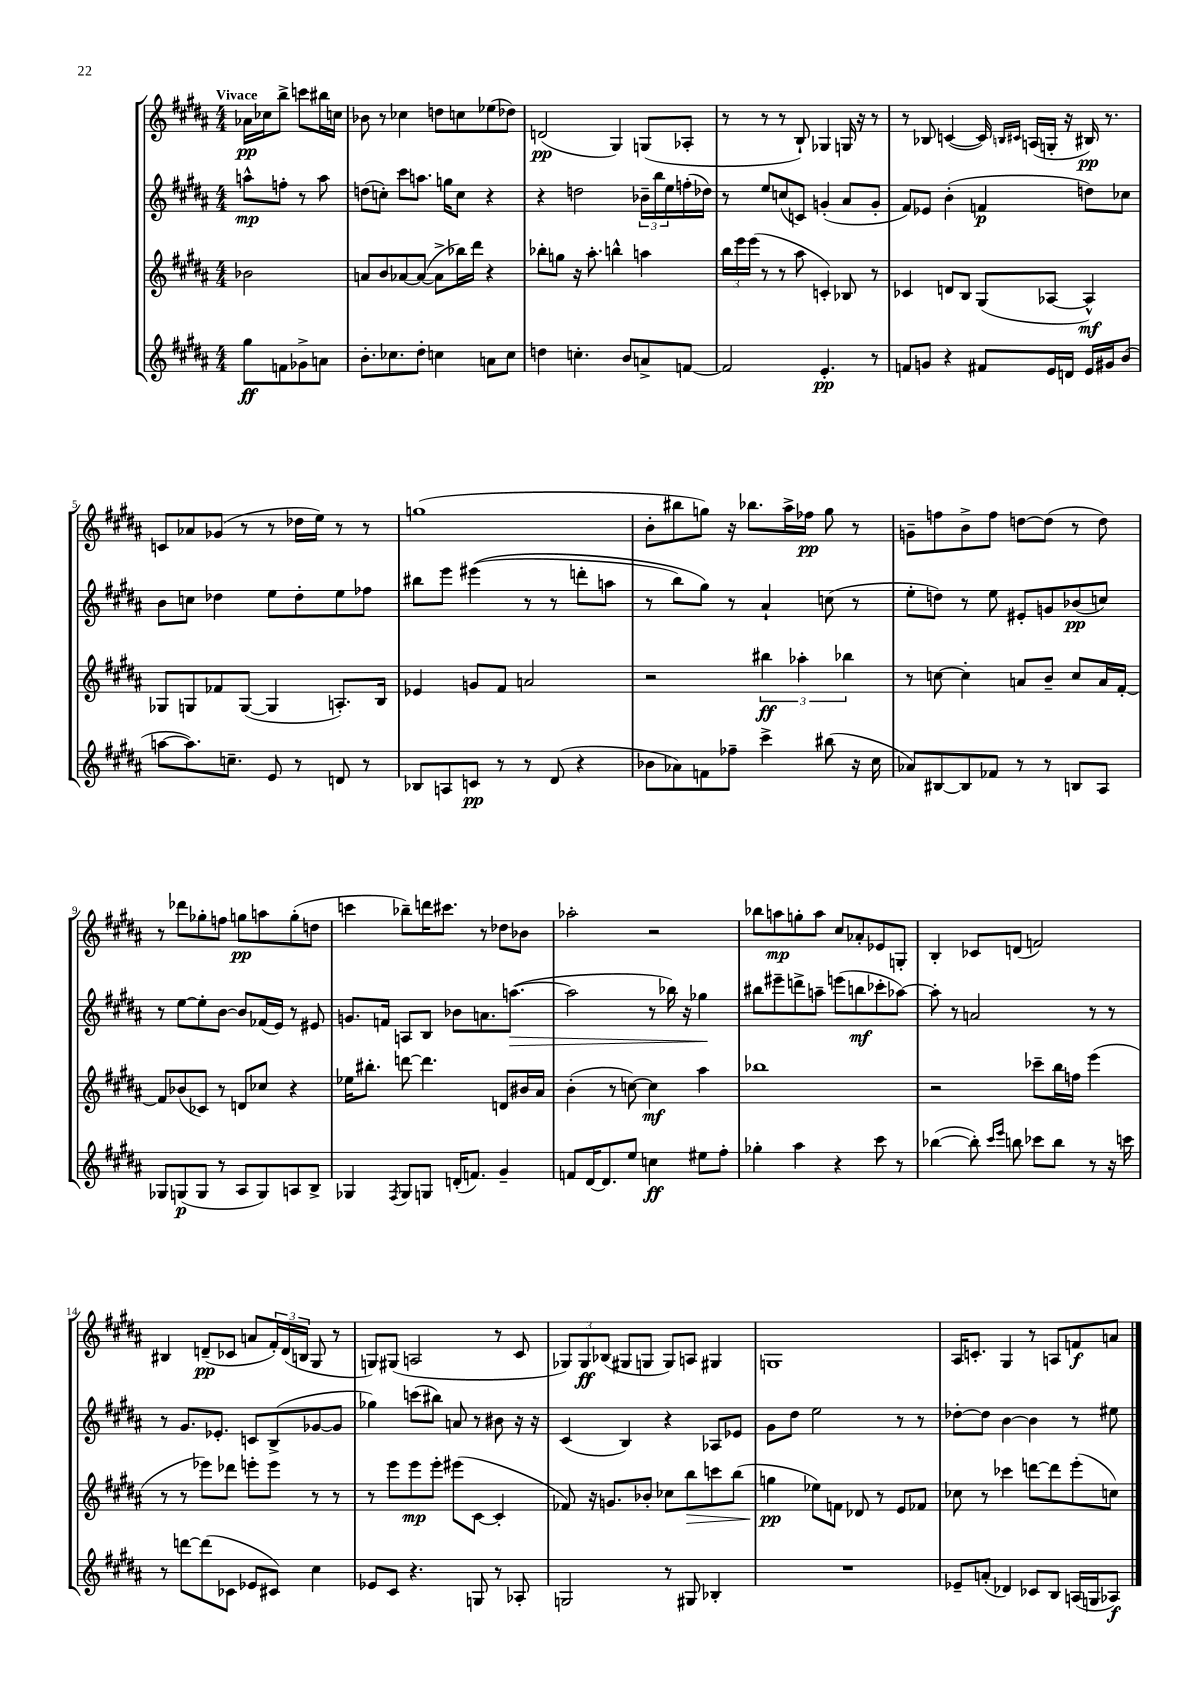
<<
\new StaffGroup <<
\new Staff = "s0" {
    \clef treble \key b \major \numericTimeSignature \time 4/4 \partial 2 \tempo "Vivace"
    aes'16\pp ces''16 b''8-> c'''8 bis''16 c''16 |
    bes'8 r8 ces''4 d''8 c''8 ees''8( des''8) |
    d'2\pp( gis4) g8( aes8-. |
    r8 r8 r8 b8-!) ges4 g16 r16 r8 |
    r8 bes8 c'4~( c'16) \grace { b16 cis'16 } a16( g16-. r16 bis16\pp) r8. |
    c'8 aes'8 ges'8( r8 r8 des''16 e''16) r8 r8 |
    g''1( |
    b'8-. bis''8 g''8) r16 bes''8. ais''16-> fes''16\pp g''8 r8 |
    g'8-- f''8 b'8-> f''8 d''8~ d''8( r8 d''8) |
    r8 des'''8 ges''8-. f''8 g''8\pp a''8 g''8-.( d''8 |
    c'''4 bes''8--) d'''16 cis'''8. r8 des''8 bes'8 |
    aes''2-. r2 |
    bes''8 a''8\mp g''8-. a''8 cis''8 aes'8-. ees'8 g8-. |
    b4-. ces'8 d'8( f'2) |
    bis4 d'8--\pp( ces'8 a'8 \tuplet 3/2 { fis'16-.) d'16( b16 } gis8 r8 |
    g8) gis8( a2 r8 cis'8 |
    \tuplet 3/2 { ges8) ges8\ff bes8( } gis8 g8 g8) a8 gis4 |
    g1 |
    ais16 c'8.-. gis4 r8 a8 f'8\f a'8 \bar "|." |
}
\new Staff = "s1" {
    \clef treble \key b \major \numericTimeSignature \time 4/4 \partial 2
    a''8-^\mp f''8-. r8 a''8 |
    d''8( c''8-.) cis'''8 a''8. g''16 c''8 r4 |
    r4 d''2 \tuplet 3/2 { bes'16-- b''16 e''16 } f''16-.( des''16) |
    r8 e''8 c''8( c'8) g'4-.( ais'8 g'8-. |
    fis'8) ees'8 b'4-.( f'4\p d''8) ces''8 |
    b'8 c''8 des''4 e''8 des''8-. e''8 fes''8 |
    bis''8 e'''8 eis'''4(\( r8 r8 d'''8-. a''8 |
    r8 b''8) gis''8\) r8 ais'4-! c''8( r8 |
    e''8-. d''8) r8 e''8 eis'8-. g'8 bes'8\pp( c''8) |
    r8 e''8~ e''8-. b'8~ b'8 fes'16( e'16) r8 eis'8 |
    g'8. f'16 a8 b8 bes'8 a'8. a''8.~\>( |
    a''2 r8 bes''16) r16 ges''4\! |
    bis''8 eis'''8-- d'''8-> a''8-- e'''8( b''8\mf ces'''8-. aes''8~) |
    aes''8-. r8 a'2 r8 r8 |
    r8 gis'8. ees'8.-. c'8 b8->( ges'8~ ges'8 |
    ges''4) c'''8( bis''8) a'8 r8 bis'8 r16 r16 |
    cis'4( b4) r4 aes8 ees'8 |
    gis'8 dis''8 e''2 r8 r8 |
    des''8~-. des''8 b'4~ b'4 r8 eis''8 \bar "|." |
}
\new Staff = "s2" {
    \clef treble \key b \major \numericTimeSignature \time 4/4 \partial 2
    bes'2 |
    a'8 b'8 aes'8~ aes'8~( aes'8-> bes''16) dis'''16 r4 |
    bes''8-. g''8 r16 ais''8.-. b''4-^ a''4 |
    \tuplet 3/2 { b''16 e'''16 e'''16( } r8 r8 ais''8 c'4-.) bes8 r8 |
    ces'4 d'8 b8 gis8( aes8~ aes4-^\mf) |
    ges8 g8 fes'8 g8~( g4 a8.-.) b16 |
    ees'4 g'8 fis'8 a'2 |
    r2 \tuplet 3/2 { bis''4\ff aes''4-. bes''4 } |
    r8 c''8~ c''4-. a'8 b'8-- c''8 a'16 fis'16~-. |
    fis'8 bes'8( ces'8) r8 d'8 ces''8 r4 |
    ees''16 bis''8.-. d'''8~ d'''4. d'8 bis'16 ais'16 |
    b'4-.( r8 c''8~) c''4\mf ais''4 |
    bes''1 |
    r2 ces'''8-- b''16 f''16 e'''4( |
    r8 r8 ees'''8) des'''8 e'''8-. e'''8 r8 r8 |
    r8 e'''8 e'''8\mp e'''8-. eis'''8( cis'8~ cis'4-. |
    fes'8) r16 g'8. bes'8-. ces''8 b''8\> c'''8 b''8( |
    g''4\pp\! ees''8) f'8 des'8 r8 e'8 fes'8 |
    ces''8 r8 ces'''4 d'''8~ d'''8 e'''8-.( c''8) \bar "|." |
}
\new Staff = "s3" {
    \clef treble \key b \major \numericTimeSignature \time 4/4 \partial 2
    gis''8\ff f'8 ges'8-> a'8 |
    b'8.-. ces''8. dis''8-. c''4 a'8 c''8 |
    d''4 c''4.-. b'8 a'8-> f'8~ |
    f'2 e'4.-.\pp r8 |
    f'8 g'8 r4 fis'8 e'16 d'16 e'16 gis'16 b'8( |
    a''8~ a''8.) c''8.-- e'8 r8 d'8 r8 |
    bes8 a8 c'8\pp r8 r8 dis'8( r4 |
    bes'8 aes'8) f'8 fes''8-- cis'''4-> bis''8( r16 cis''16 |
    aes'8) bis8~ bis8 fes'8 r8 r8 b8 ais8 |
    ges8 g8\p( g8 r8 ais8 g8) a8 b8-> |
    ges4 \acciaccatura { fis8 } ges8 g8 d'16-.( f'8.) gis'4-- |
    f'8 dis'16~ dis'8. e''8 c''4\ff eis''8 fis''8-. |
    ges''4-. ais''4 r4 cis'''8 r8 |
    bes''4~( bes''8-.) \grace { cis'''16 e'''16 } b''8 ces'''8 b''8 r8 r16 c'''16 |
    r8 d'''8~ d'''8( ces'8 ees'8 cis'8) cis''4 |
    ees'8 cis'8 r4. g8 r8 aes8-. |
    g2 r8 gis8 bes4-. |
    R1 |
    ees'8-- a'8-.( des'4) ces'8 b8 a16( g16 aes8\f) \bar "|." |
}
>>
>>
